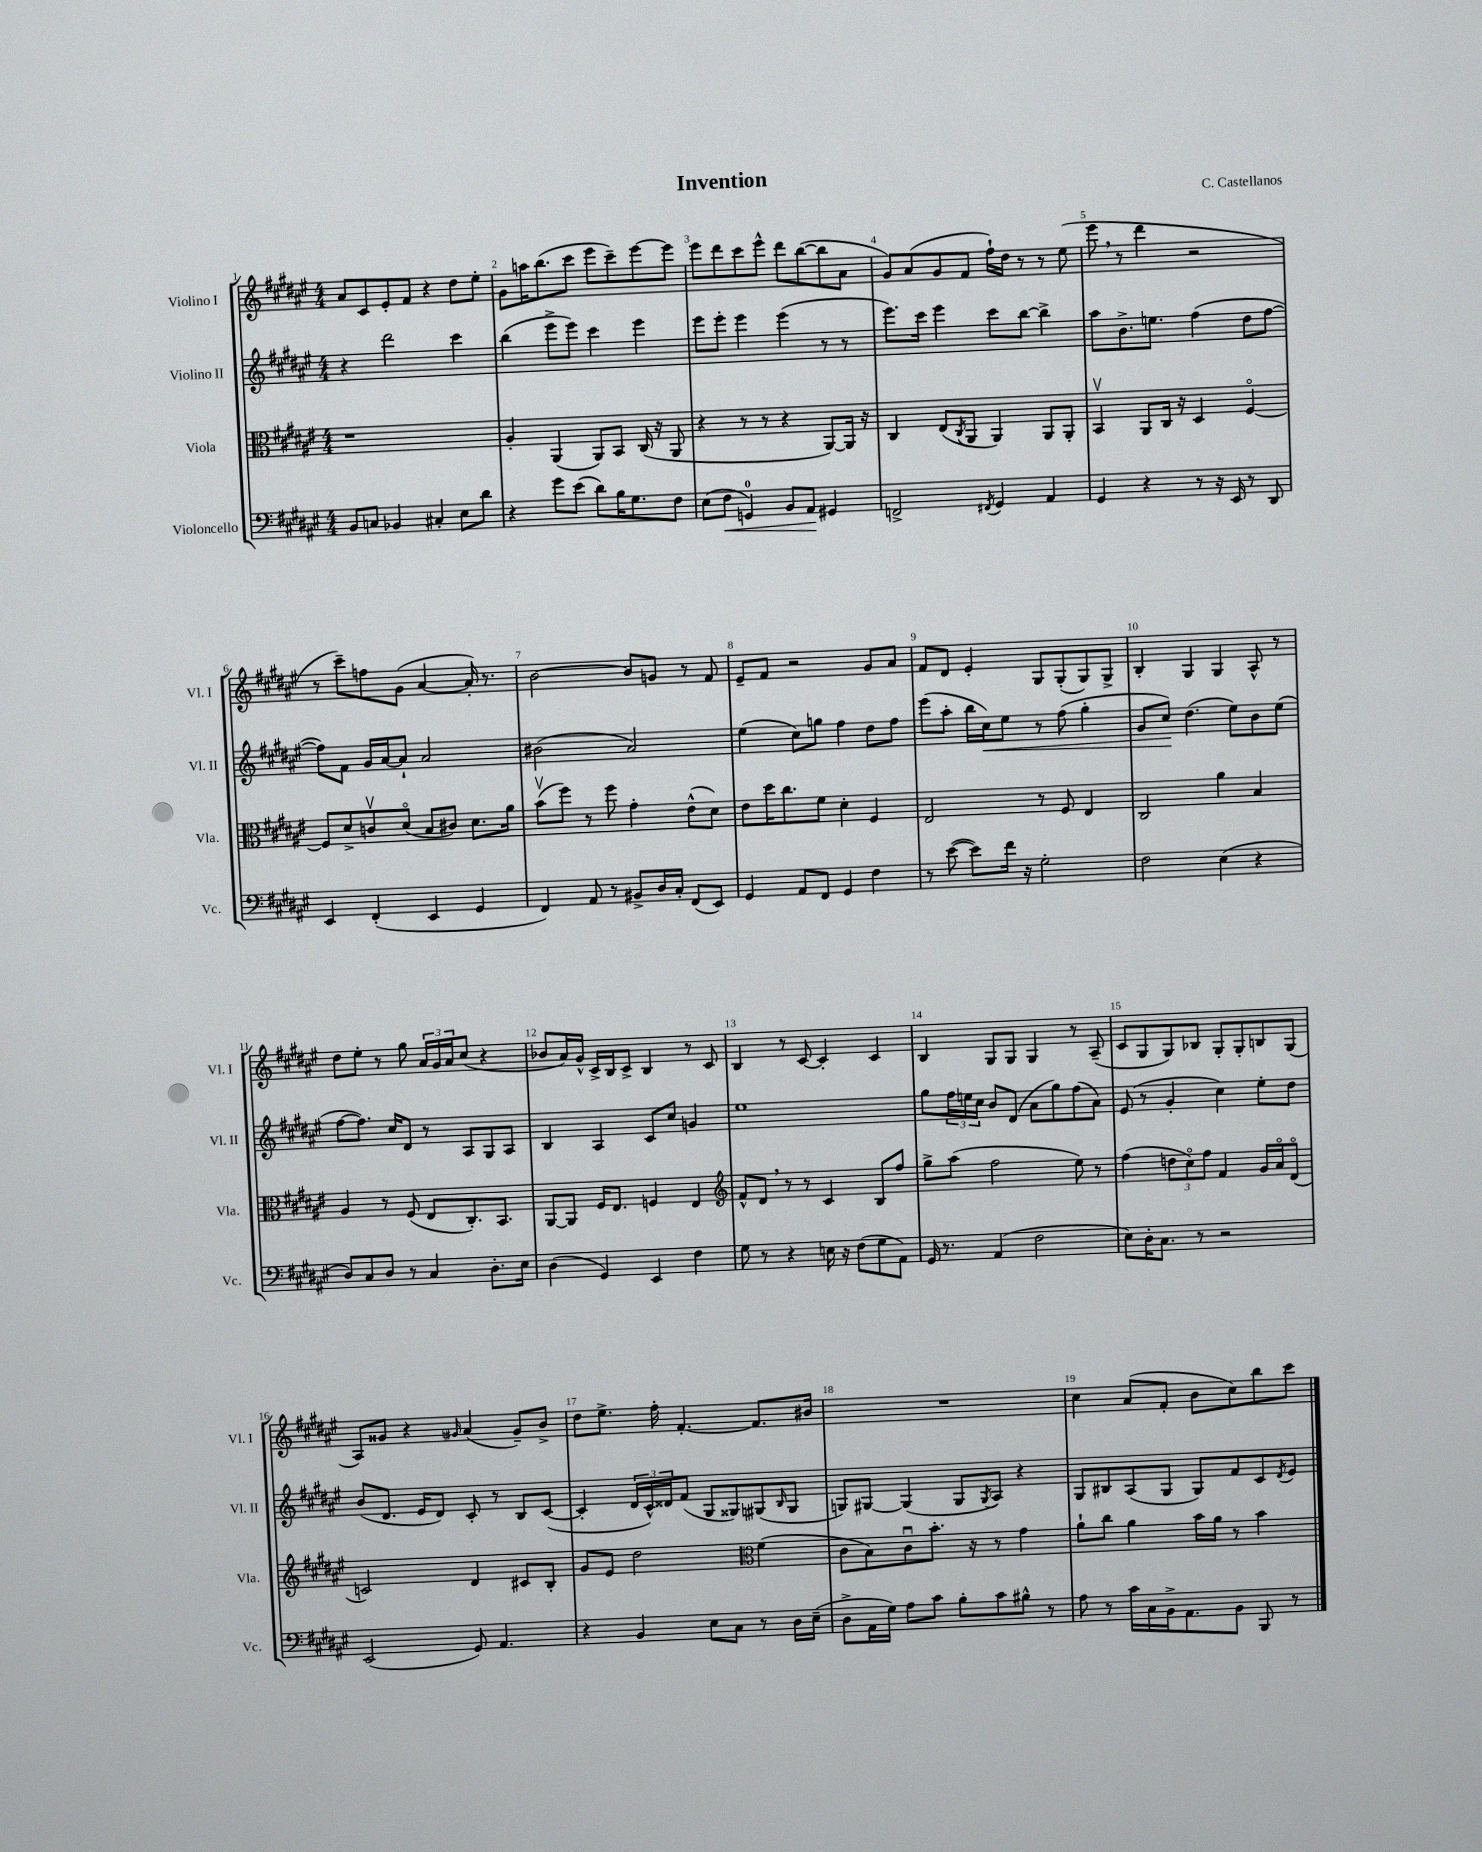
\header { title = "Invention" composer = "C. Castellanos" }
<<
\new StaffGroup <<
\new Staff = "s0" \with { instrumentName = "Violino I" shortInstrumentName = "Vl. I" } {
    \clef treble \key fis \major \numericTimeSignature \time 4/4
    ais'8 cis'8 eis'8-. fis'8 r4 dis''8 eis''8-. |
    gis'8 a''16 b''8.( cis'''8 eis'''8 cis'''8--) eis'''8~ eis'''8 |
    eis'''8 dis'''8 cis'''8 eis'''8-^ dis'''8 b''8~( b''8 ais'8 |
    gis'8) ais'8( gis'8 fis'8 fis''16-!) dis''16 r8 r8 eis''8( |
    eis'''8 \breathe r8 dis'''4 r2 |
    r8 cis'''8--) f''8 gis'8( ais'4~ ais'16-.) r8. |
    b'2~ b'8 g'8 r8 fis'8 |
    eis'8-- fis'8 r2 gis'8 ais'8 |
    fis'8 dis'8 eis'4-. gis8 gis8-.( gis8) gis8-> |
    b4-. gis4 gis4 ais8-^ r8 |
    dis''8 eis''8-. r8 gis''8 \tuplet 3/2 { ais'16 gis'16 ais'16 } cis''8( r4 |
    bes'8 ais'16) gis'16-^ cis'16-> b16 cis'8-> b4 r8 cis'8 |
    b4 r8 cis'8~ cis'4-. cis'4 |
    b4 gis8 gis8 gis4 r8 ais8--( |
    cis'8 gis8 gis8) bes8 gis8-. gis8-. b8 gis8( |
    ais8) gisis'8 r4 \grace { gis'16 } ais'4( gis'8--) b'8-> |
    dis''8 eis''8.-> fis''16-. fis'4.~-. fis'8. bis'16 |
    R1 |
    cis''4 ais'8( fis'8-. b'8 cis''8) b''8 cis'''8 \bar "|." |
}
\new Staff = "s1" \with { instrumentName = "Violino II" shortInstrumentName = "Vl. II" } {
    \clef treble \key fis \major \numericTimeSignature \time 4/4
    r4 dis'''2 cis'''4 |
    b''4( eis'''8-> eis'''8) cis'''4 eis'''4 |
    eis'''8 eis'''8-. eis'''4 eis'''4( r8 r8 |
    eis'''8.) cis'''16 eis'''4 cis'''8 b''8~ b''4-> |
    ais''8 b'8.-> e''8. fis''4( dis''8 fis''8~ |
    fis''8) fis'8 gis'16 ais'16~ ais'8-! ais'2 |
    bis'2( ais'2) |
    eis''4( cis''8) g''8 fis''4 dis''8 fis''8 |
    eis'''8( ais''8-. b''16 cis''16\<) eis''8 r8 fis''8( gis''4-. |
    gis'8 cis''8\!) dis''4.( eis''8) b'8 eis''8( |
    fis''8~ fis''8.) cis''16 dis'8 r8 ais8 gis8 ais8 |
    b4 ais4 cis'8 cis''8 g'4 |
    eis''1 |
    gis''8 \tuplet 3/2 { fis''16 e''16 cis''16 } b'8 dis'8( ais'8 gis''8) fis''8( ais'8) |
    eis'8( r8 gis'4-. cis''4) eis''8-. dis''8 |
    b'8( dis'8. eis'16 dis'8) cis'8-. r8 b8 cis'8~( |
    cis'4-. \tuplet 3/2 { dis'16 cis'16-^) disis'16 } fis'8( gis8 gisis8) gis8( \grace { b16 } gis8 |
    g8) gis8~ gis4( gis8 \acciaccatura { gis8 } ais8) r4 |
    gis8 bis8 ais8( gis8 gis8) fis'8 cis'8 \acciaccatura { dis'8 } eis'8 \bar "|." |
}
\new Staff = "s2" \with { instrumentName = "Viola" shortInstrumentName = "Vla." } {
    \clef alto \key fis \major \numericTimeSignature \time 4/4
    r1 |
    ais4-. ais,4( ais,8) b,8 cis16( r16 ais,8 |
    r4 r8 r8 r4 ais,8~) ais,16 r16 |
    cis4 eis8( \acciaccatura { cis8 } ais,8 ais,4) ais,8 ais,8-. |
    b,4\upbow ais,8 cis16 r16 dis4 fis4~\flageolet |
    fis8 dis'8-> c'8\upbow dis'8\flageolet( b8 cis'8) dis'8. ais'16 |
    b'8\upbow( fis''8) r8 fis''8 gis'4-. eis'8-^( dis'8) |
    eis'8 dis''16 cis''8. fis'8 dis'4-. fis4 |
    eis2 r8 fis8 eis4 |
    cis2 ais'4 b4 |
    ais4 r8 fis8( eis8 cis8.-.) b,8. |
    ais,8~ ais,8 fis16 eis8. f4 eis4 |
    \clef treble fis'8-^ dis'8 \breathe r8 r8 cis'4 b8 fis''8 |
    gis''8-> ais''8( fis''2 eis''8) r8 |
    fis''4( \tuplet 3/2 { d''8 cis''8\flageolet) fis''8 } fis'4 gis'16 ais'16\flageolet dis'8\flageolet( |
    c'2) dis'4 cis'8 b8-. |
    gis'8 eis'8 dis''2 \clef alto fis'4( |
    cis'8 b8) cis'8\downbow b'8.-. r16 r8 gis'4 |
    ais'8-! cis''8 ais'4 b'16 ais'16 r8 b'4 \bar "|." |
}
\new Staff = "s3" \with { instrumentName = "Violoncello" shortInstrumentName = "Vc." } {
    \clef bass \key fis \major \numericTimeSignature \time 4/4
    b,8 c8 bes,4 cis4-. eis8 dis'8 |
    r4 gis'8 eis'8( dis'8) b16 gis8. fis8 |
    eis8( fis8\< g,4-0) b,8 ais,8\! gis,4 |
    f,2-> \acciaccatura { fis,8 } gis,4 ais,4 |
    gis,4 r4 r8 r16 eis,16 r8 dis,8 |
    eis,4 fis,4-.( eis,4 gis,4 |
    fis,4) ais,8 r8 bis,8-> dis16 cis16-. fis,8( eis,8) |
    gis,4 ais,8 fis,8 gis,4 fis4 |
    r8 eis'8~( eis'8) fis'16 r16 gis2-. |
    fis2 eis4( r4 |
    dis8) cis8 dis8 r8 cis4 dis8.-. eis16 |
    dis4( gis,4) eis,4 fis4 |
    gis8 r8 r4 e16 r16 fis8( gis8 ais,8) |
    gis,16 r8. ais,4( fis2 |
    eis8) dis16-. cis8. r8 r2 |
    eis,2( gis,8) ais,4. |
    r4 b,4 eis8 cis8 r8 dis16 eis16--( |
    dis8-> ais,16 gis16) ais8 cis'8 b8-. cis'8 bis8-^ r8 |
    ais8 r8 cis'16 cis16 b,16-> ais,8. b,8 b,,8 r8 \bar "|." |
}
>>
>>
\layout { \context { \Score \override BarNumber.break-visibility = ##(#f #t #t) barNumberVisibility = #all-bar-numbers-visible } }
